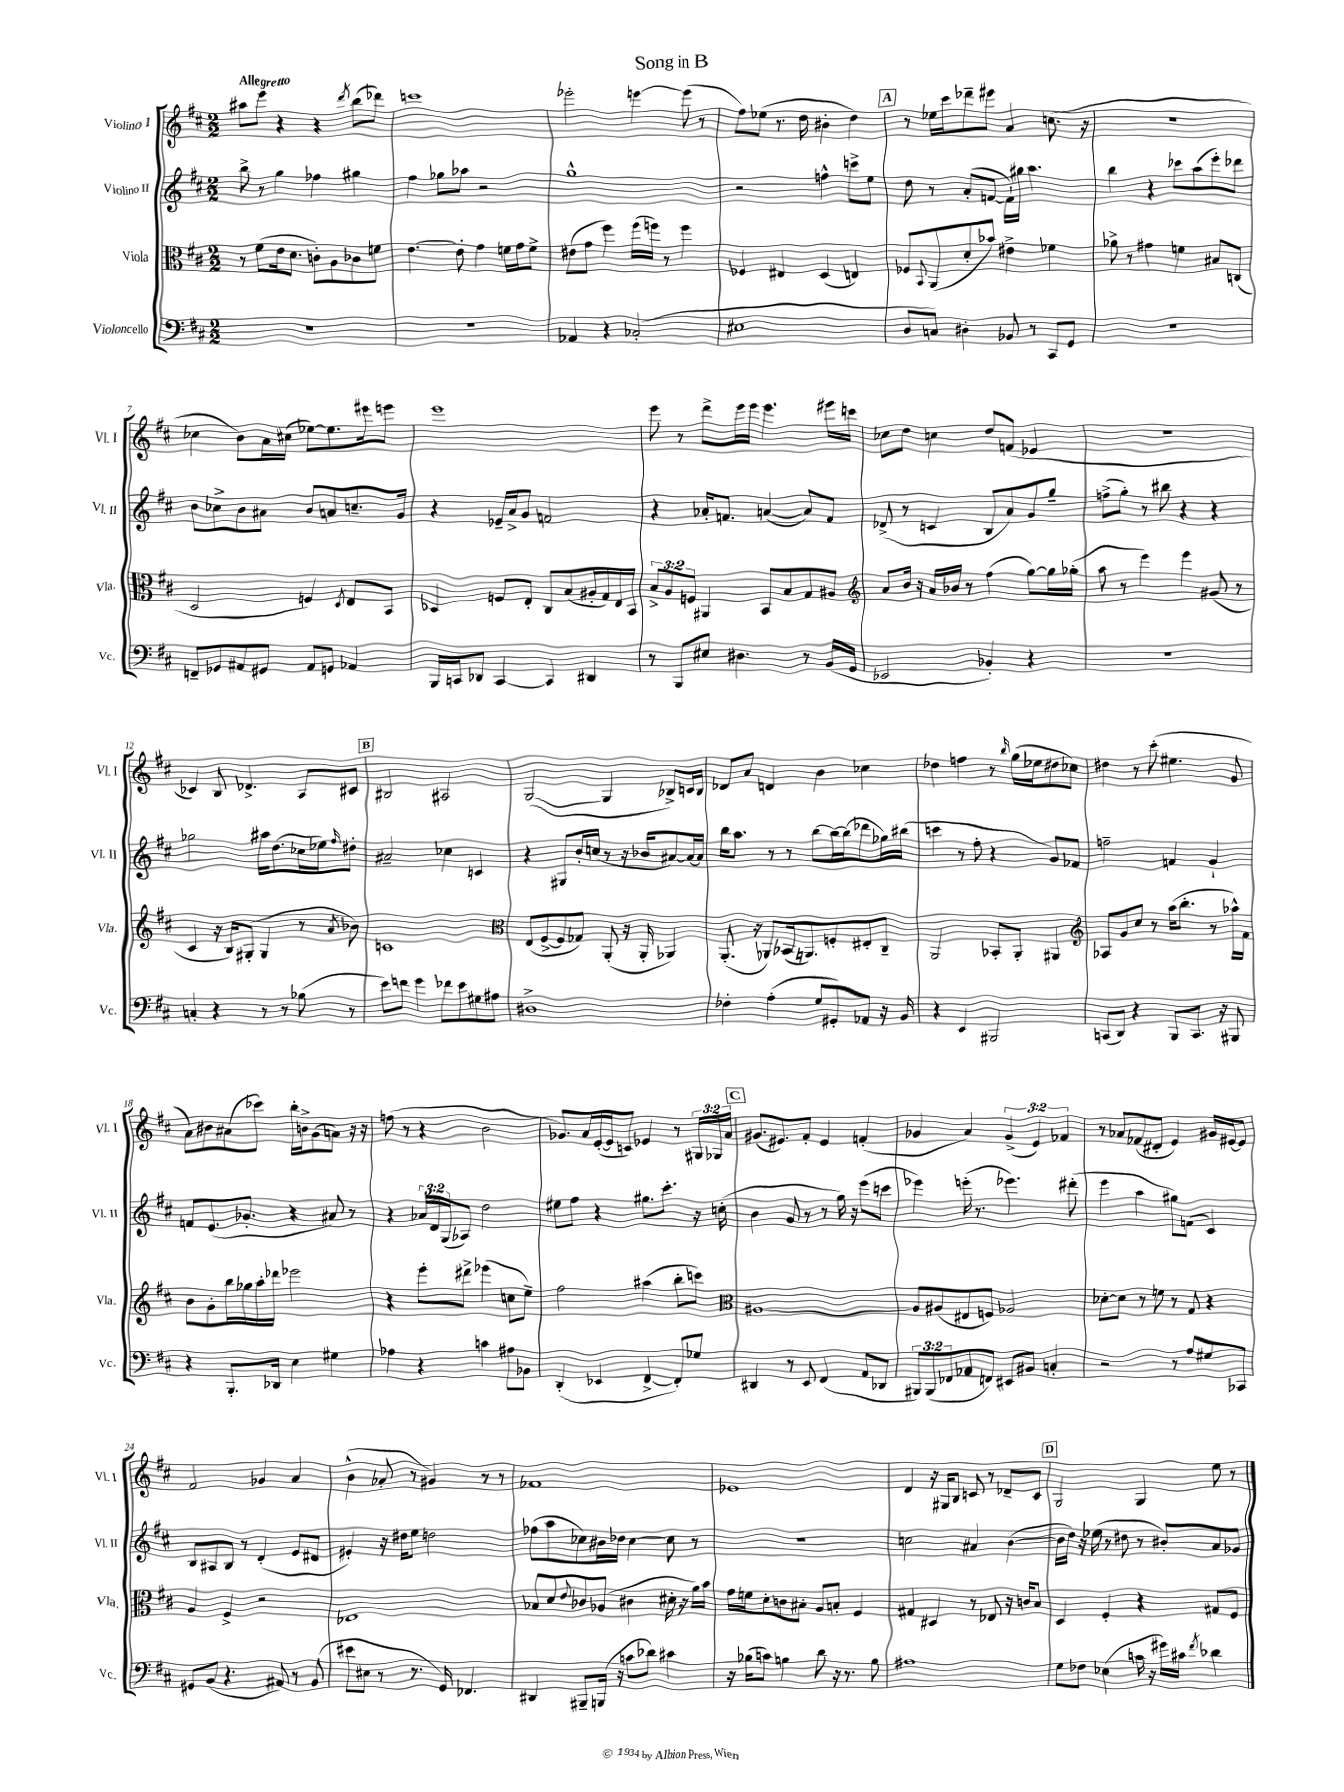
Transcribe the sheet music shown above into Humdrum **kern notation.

**kern	**kern	**kern	**kern
*part4	*part3	*part2	*part1
*staff4	*staff3	*staff2	*staff1
*I"Violoncello	*I"Viola	*I"Violino II	*I"Violino I
*I'Vc.	*I'Vla.	*I'Vl. II	*I'Vl. I
*clefF4	*clefC3	*clefG2	*clefG2
*k[f#c#]	*k[f#c#]	*k[f#c#]	*k[f#c#]
*M2/2	*M2/2	*M2/2	*M2/2
=1	=1	=1	=1
!	!	!	!LO:TX:a:B:t=Allegretto
1r	8r	8bb^\	8aa#X\L
.	(8f#\L	8r	8eee\J
.	16e\k	4gg\	4r
.	8.d\J	.	.
.	8cn'\L)	4ff-X\	4r
.	8A\	.	.
.	.	.	8qddd/
.	8c-X\	4gg#X\	(8bb\L
.	8fn\J	.	8ddd-X\J)
=2	=2	=2	=2
1r	[4.e\	4ff#\	1cccn
.	.	8gg-X\L	.
.	8e'\]	8aa-X\J	.
.	4g\	2r	.
.	16fn\LL	.	.
.	16g\J	.	.
.	8f^\J	.	.
=3	=3	=3	=3
4AA-X/	(8e#X\L	1gg^^	2eee-X'\
.	8g\J	.	.
4r	4ff#\)	.	.
(2C-X'/	(16ff#\LL	.	[4eeen\
.	16ffn\JJ)	.	.
.	8r	.	.
.	4ff\	.	(8eee\]
.	.	.	8r
=4	=4	=4	=4
1E#X	4F-X/	2r	8ff#\L)
.	.	.	(8ee-X\J
.	4E#X/	.	8.r
.	.	.	16dd\
.	(4D/	4ffn^^\	4b#X'\
.	4En/)	8cccn^\L	4dd\)
.	.	8ee\J	.
!!LO:REH:place=s1:t=A
=5	=5	=5	=5
8D/L	8F-X/L	8dd\	8r
.	8qqBB/	.	.
8Cn/J)	(8AA/	8r	16ee-X\LL
.	.	.	16ccc#\J
4D#X'\	8d'/	(8a'/L	8ddd-X~\
.	8b-X/J)	[8fn/J	8eee#X\J
8BB-X/	4e#X^\	16f`\LL])	4a/
.	.	16gg#X\JJ	.
8r	.	4.aa\	.
8CC#/L	4f-X\	.	(8.ccn\
8GG/J	.	.	.
.	.	.	16r
=6	=6	=6	=6
1r	8a-X^\	4bb\	1r
.	8r	.	.
.	4g#X\	4r	.
.	4fn\	8ccc-X\L	.
.	.	(8aa\	.
.	8B#X/L	8eee'\)	.
.	(8Cn/J	8ddd-X\J	.
!!LO:LB:g=z
=7	=7	=7	=7
8FFn~/L	2D/	8b\L	4cc-X\
8GG-X/	.	8cc-X^\	.
8AA#X/	.	8b\	8b\L)
8GG#X/J	.	8a#X\J	16a\L
.	.	.	(16cc#X\JJ
8AA#/L	4Fn/)	8b/L	[8ee-X\L)
8GGn/J	.	8an/	8.ee-\]
.	8qD/	.	.
4AA-X/	8E/L	8.ccn~/	.
.	.	.	16eee#X\k
.	8BB/J	.	8eeen\J
.	.	16g/Jk	.
=8	=8	=8	=8
16BBB/LL	4D-X/	4r	1eee
16CCn/J	.	.	.
8DD-X/J	.	.	.
[4CC/	8Fn/L	16e-X~/LL	.
.	.	16a^/J	.
.	8E'/J	8g/J	.
4CC/]	8C#/L	2fn/	.
.	(8B/	.	.
4DD#X/	16A#X'/L	.	.
.	16G/)	.	.
.	16E/	.	.
.	16BB/JJ	.	.
=9	=9	=9	=9
8r	12B^/L	4r	8eee\
.	12A/	.	.
8BBB/L	.	.	8r
.	12Fn/J	.	.
8E#X/J	4AA#X/	16a-X'/KL	8ddd^\L
.	.	8.fn/J	.
4.D#X\	.	.	16eee\L
.	.	.	16eee\JJ
.	8BB/L	([4an/	4.eee\
.	8B/	.	.
8r	8G/	8a/L])	.
(16BB/LL	8A#X/J	8f/J	16eee#X\LL
16GG/JJ	.	.	16cccn\JJ
=10	=10	=10	=10
*	*clefG2	*	*
2EE-X/	8a/L	(8d-X^/	8cc-X\L
.	16b/Jk	8r	8dd\J
.	16r	.	.
.	16a/LL	4cn/	4ccn\
.	16b-X/JJ	.	.
.	8r	.	.
4BB-X'/)	(4ff#\	8B/L	8dd/L
.	.	8a/)	(8fn/J
4r	[8gg\L)	8g/	4e-X/
.	16gg\L]	8gg~/J	.
.	(16gg-X'\JJ	.	.
=11	=11	=11	=11
1r	8aa\	(8ffn^\L	1r
.	8r	8gg'\J)	.
.	4eee\)	8r	.
.	.	8bb#X\	.
.	4eee\	4r	.
.	(8g#X/	4r	.
.	8r	.	.
!!LO:LB:g=z
=12	=12	=12	=12
4Cn'/	4c#/	2gg-X\	4c-X/)
4r	16r	.	8B/
.	16B/KL)	.	.
.	(8G#X'/J	.	4.d-X^/
8r	4G#/	16aa#X\KL	.
.	.	(8.dd\	.
8r	.	.	.
(8B-X\	8r	16cc-X\L	8A/L
.	.	16ee-X\J)	.
.	8qa/	16qqff#/	.
8r	8b-X\)	8dd#X'\J	8c#X/J
!!LO:REH:place=s1:t=B
=13	=13	=13	=13
8e\L)	1cn	2a#X~/	2B#X/
8fn\J	.	.	.
4g\	.	.	.
8f-X\L	.	4cc-X\	2A#X/
8e\	.	.	.
8G#X\	.	4cn/	.
8A#X\J	.	.	.
=14	=14	=14	=14
*	*clefC3	*	*
1D#X^	(8E/L	4r	([2G/
.	[8F#^/	.	.
.	8F#/]	8G#X/L	.
.	8G-X/J)	16b'/L	.
.	.	(16ccn/JJ	.
.	(8AA'/	8r	4G/]
.	16r	16r	.
.	16AA'/	16b-X/KL	.
.	4AA-X/)	[8a#X/)	8B-X^/L)
.	.	16a#/L_	16cn/L
.	.	16a#/JJ]	16B-/JJ
=15	=15	=15	=15
4F-X'\	(8.AA'/	16bb\KL	8d-X/L
.	.	8.aa\J	.
.	.	.	8a/J
.	16r	.	.
(4A'\	8AA-X/L)	8r	4dn/
.	(16BB-X/k	8r	.
.	8.AAn/)	.	.
8G/L	.	[8bb\L	4b\
8GG#X'/)	8Fn'/	16bb\L_	.
.	.	(16bb\J]	.
8AA-X/J	8E#X'/	8ddd-X\	4cc-X\
16r	8C#~/J	16gg-X\L)	.
16BB/	.	(16bb#X\JJ	.
=16	=16	=16	=16
4r	2AA/	4cccn\	4dd-X\
4EE/	.	8r	4ffn\
.	.	8ff#'\	.
2BBB#X/	8BB-X'/L	4r	8r
.	.	.	16qqbb/
.	8AA'/J	.	(16gg\LL
.	.	.	16ee-X\J
.	4AA#X/	8g/L)	8dd#X\
.	.	8f-X/J	8cc-X\J)
=17	=17	=17	=17
*	*clefG2	*	*
(8CCn/L	8A-X/L	2ffn~\	4dd#X\
8DD/J)	8g/	.	.
4r	8cc#/J	.	8r
.	8r	.	(8ccc#'\
8BBB/L	(16aa\KL	4fn/	4.ee#X\
.	8.bb'\J	.	.
8.CC/J	.	.	.
.	8r	4g`/	.
16r	.	.	.
8BBB#X/	16aa-X^^\LL)	.	8g/
.	16f#\JJ	.	.
!!LO:LB:g=z
=18	=18	=18	=18
4r	8b\L	8fn/L	8a\L)
.	8g'\	(8.e/	8b#X\
8.BBB'/L	16bb\L	.	(8a#X\
.	16gg-X\	8.g-X'/J	.
.	16aa'\	.	8ccc-X\J)
16DD-X/Jk	16ddd-X\JJ	.	.
4E\	2eee-X\	4r	16bb'\LL
.	.	.	16bn^\J
.	.	.	(8g\
4G#X\	.	8a#X/)	8an\J)
.	.	8r	16r
.	.	.	16r
=19	=19	=19	=19
4A-X\	4r	4r	(8ffn\
.	.	.	8r
4r	8eee'\L	24a-X/LL	4r
.	.	24d/	.
.	.	(24G/J	.
.	8ddd#X^\J	8A-X/J)	.
4cn\	(4eee-X\	2dd\	2b\
8A#X\L	8ccn\L	.	.
8BB-X\J	8ee~\J)	.	.
=20	=20	=20	=20
(4DD'/	2ff#\	8ee#X\L	8.g-X/L)
.	.	8ff#\J	.
.	.	.	16a/L
4EE-X/	.	4r	([16e'/
.	.	.	16e/J]
.	.	.	8cn/J)
[4FF#^/	(4aa#X\	8.gg#X\L	4e-X/
.	.	8.ccc#'\J	.
8FF#'/L])	8bb'\L	.	8r
8G-X/J	8cccn\J)	16r	24G#X/LL
.	.	.	24G-X/
.	.	(16ccn'\	.
.	.	.	24a/JJ
!!LO:REH:place=s1:t=C
=21	=21	=21	=21
*	*clefC3	*	*
4DD#X/	[1A#X	4b\	(8.g#X/L
.	.	.	8.e#X/)
8r	.	8g/	.
8EE/	.	8r	8f#'/J
(4FF#/	.	8r	4e#/
.	.	16gg\)	.
.	.	16r	.
8AA/L	.	(8eee\L	(4fn'/
8DD-X/J	.	8cccn\J	.
=22	=22	=22	=22
12BBB#X/L)	8A#/L]	4eee-X\)	4g-X/
(12BBB#/	.	.	.
.	(8A#X/	.	.
12FF-X/	.	.	.
8AA-X/	8E#X/	(16eeen'\	4a/)
.	.	8.r	.
8FFn/J)	8Fn/J)	.	.
8EE#X/L	2A-X/	4.eee-X\)	(6g-^/
8BB#X/J	.	.	.
.	.	.	6e/)
4Cn'/	.	.	.
.	.	.	6f-X/
.	.	(8ddd#X'\	.
=23	=23	=23	=23
2r	[8d-X'\L	4eee\	8r
.	8d-\J]	.	8a-X/L
.	8r	4aa\	(8f-X/
.	8fn\	.	8d#X'/J
8r	8r	8gg#X\L)	4e/)
8A/L	8G/	(8fn\J	.
8G#X/	4r	4c#/)	16g#X/LL
.	.	.	[16e#X/J
8CC-X/J	.	.	8e#/J]
!!LO:LB:g=z
=24	=24	=24	=24
8GG#X/L	4A/	8B/L	2f#/
(8BB/J	.	8A#X/	.
4.r	4F#^/	8B/J	.
.	.	8r	.
.	2r	(4d'/	4g-X/
8AA#X/)	.	.	.
8r	.	8e/L	4a/
(8BB/	.	8d#X/J	.
=25	=25	=25	=25
8e#X\L	1E-X	4e#X'/)	(4b^^\
8E#X\J	.	.	.
8r	.	16r	8a-X'/
.	.	16dd#X\KL	.
8.r	.	8ee\J	8r
.	.	2ddn\	4g#X/)
16GG/)	.	.	.
4.FF-X/	.	.	.
.	.	.	8r
.	.	.	8r
=26	=26	=26	=26
4DD#X/	8B-X/L	(8ff-X\L	1f-X
.	8d/	8aa\	.
.	8qqe/	.	.
8BBB#X~/L	8c-X/	8cc-X\)	.
(16BBBn/Jk	(8A-X/J	16b#X\L	.
16r	.	16dd-X\JJ	.
8cn\L	4c#X\	[4cc-\	.
8d-X\J)	.	.	.
4c#X\	16d#X'\	8cc-\]	.
.	16r	.	.
.	16a\LL)	8r	.
.	16b\JJ	.	.
=27	=27	=27	=27
16r	16g\LL	1r	1e-X
(16B-X\KL	16fn\J	.	.
8cn\J)	8d'\	.	.
4Bn\	8cn\	.	.
.	8B#X'\J	.	.
8d\	8A/L	.	.
16r	8Bn'/J	.	.
8.r	.	.	.
.	4F#/	.	.
8B\	.	.	.
=28	=28	=28	=28
1A#X	4G#X/	2ccn\	4d/
.	4D#X/	.	16r
.	.	.	16G#X/KL
.	.	.	8B/J
.	8r	4a#X/	8cn/
.	8E-X/	.	8r
.	16r	([4b\	8d-X~/L
.	16cn/KL	.	.
.	8B/J	.	8c/J
!!LO:REH:place=s1:t=D
=29	=29	=29	=29
8G\L	4D/	16b\LL]	2G/
.	.	16dd\JJ)	.
8F-X\J	.	16r	.
.	.	(16ee-X\	.
(4E-X\	4F#'/	8r	.
.	.	8dd#X\	.
16cn\	4r	8r	4G/
16r	.	.	.
16g#X\LL)	.	8b#X'/L)	.
16c#X\JJ	.	.	.
8qf#/	.	.	.
4d-X\	8G#X/L	8a/	8ee\
.	8F#/J	8g-X/J	8r
==	==	==	==
*-	*-	*-	*-
